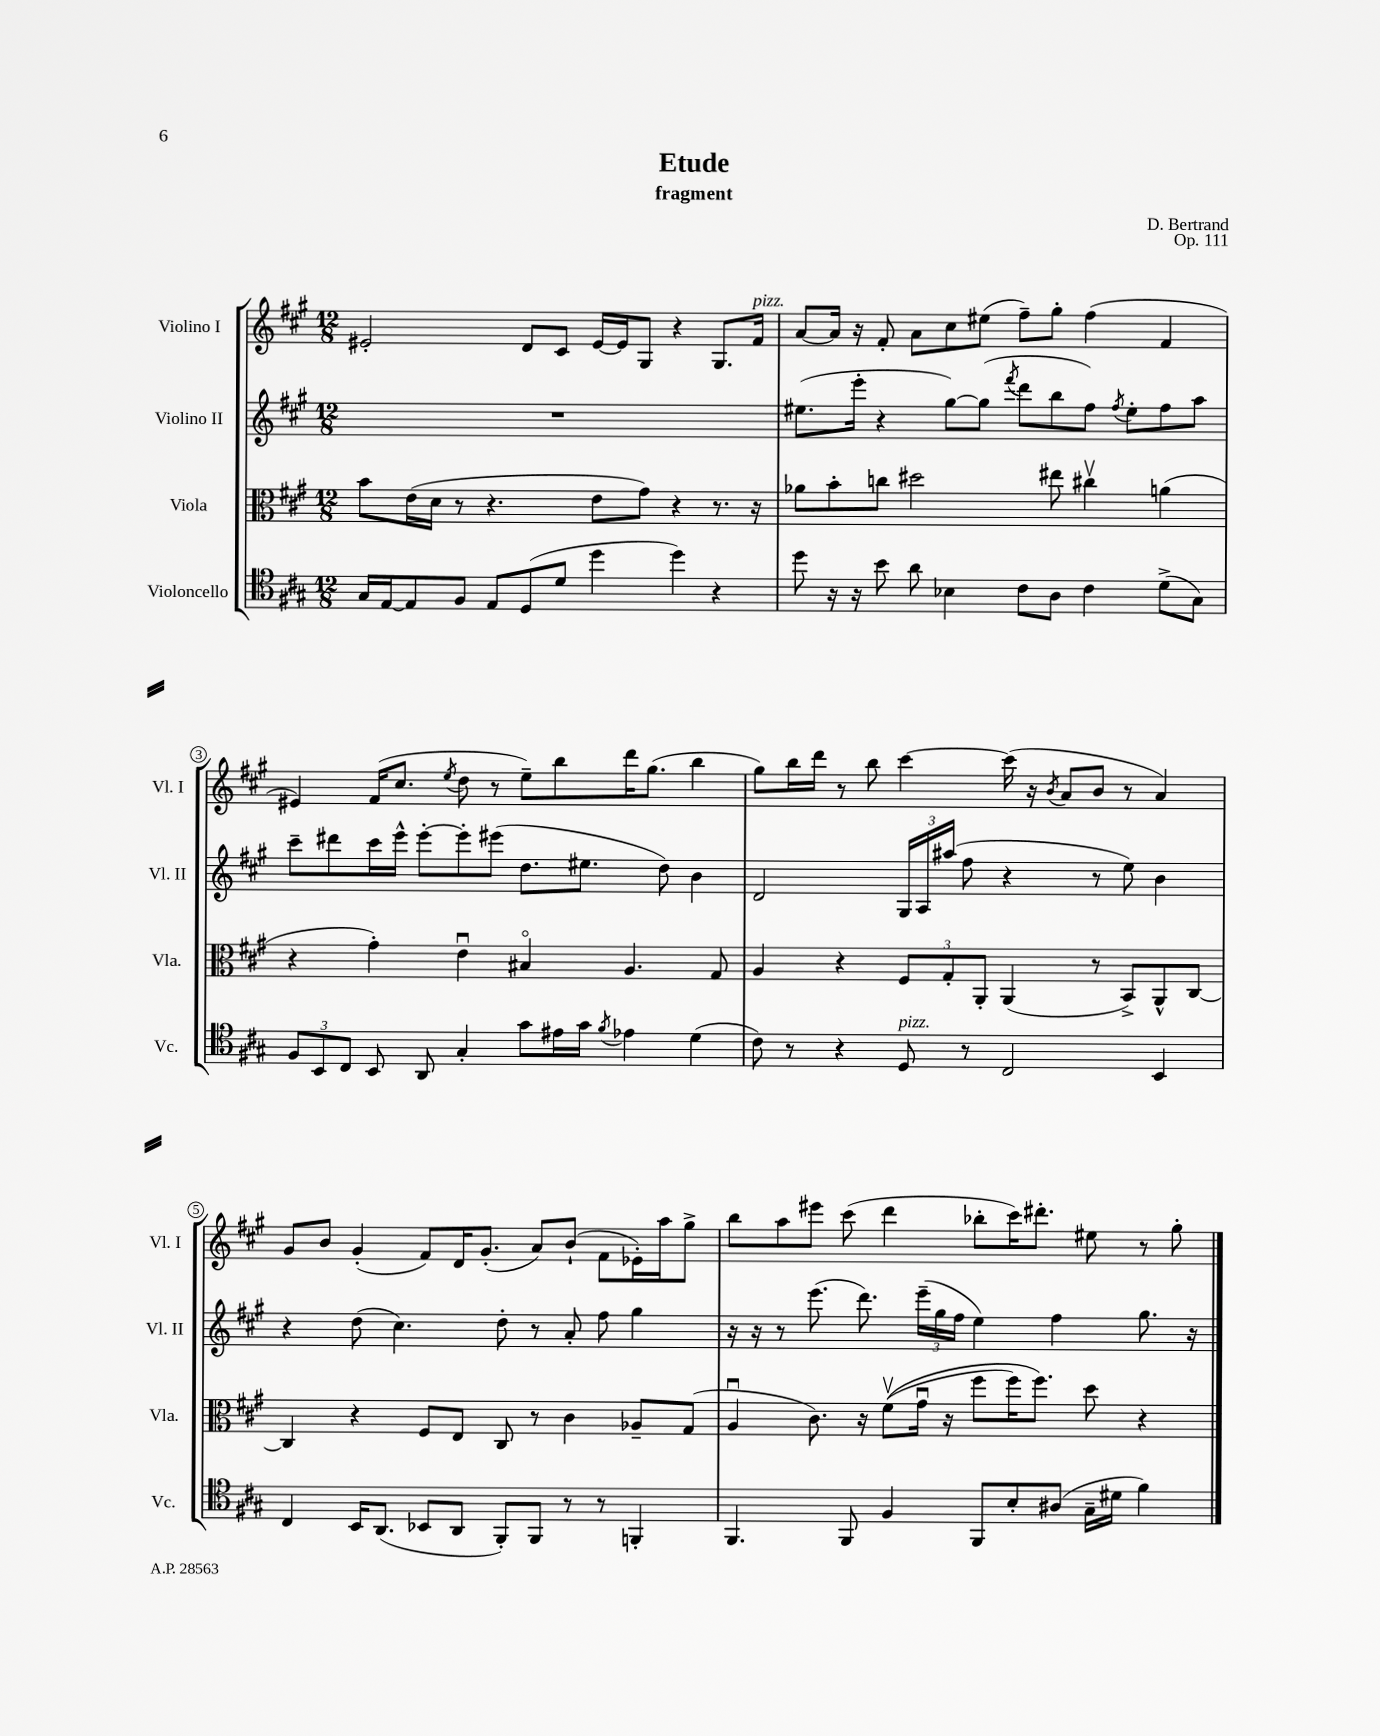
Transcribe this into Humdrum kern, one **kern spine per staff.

**kern	**kern	**kern	**kern
*staff4	*staff3	*staff2	*staff1
*clefC4	*clefC3	*clefG2	*clefG2
*k[f#c#g#]	*k[f#c#g#]	*k[f#c#g#]	*k[f#c#g#]
*M12/8	*M12/8	*M12/8	*M12/8
16G#/LL	8b\L	1.r	2e#'/
[16E/J	.	.	.
8E/]	(16e\L	.	.
.	16d\JJ	.	.
8F#/J	8r	.	.
8E/L	4.r	.	.
(8D/	.	.	8d/L
8d/J	.	.	8c#/J
4dd\	8e\L	.	[16e#/LL
.	.	.	16e#/]J
.	8g#\J)	.	8G#/J
4dd\)	4r	.	4r
4r	8.r	.	8.G#/L
.	16r	.	16f#/Jk
=	=	=	=
8dd\	8a-\L	(8.ee#\L	[8a/L
16r	8b'\	.	16a/]Jk
16r	.	16eee'\Jk	16r
8b\	8cc\J	4r	8f#'/
8a\	2dd#\	.	8a\L
4B-\	.	[8gg#\L)	8cc#\
.	.	(8gg#\]J	(8ee#\J
.	.	8qfff#/	.
8c#\L	.	8ddd\L	8ff#~\L)
8A\J	8ee#\	8bb\	8gg#'\J
4c#\	4cc#v\	8ff#\J)	(4ff#\
.	.	8qff#/	.
.	.	8ee#'\L	.
(8d^\L	(4a\	8ff#\	4f#/
8G#\J)	.	8aa\J	.
=	=	=	=
12F#/L	4r	8ccc#~\L	4e#/)
12BB/	.	.	.
.	.	8ddd#\	.
12C#/J	.	.	.
8BB/	4g#'\)	16ccc#\L	(16f#/LK
.	.	16eee^^\JJ	8.cc#/J
8AA/	.	[8eee'\L	.
.	.	.	8qee/
4G#'/	4eu\	8eee'\]	8dd\
.	.	(8eee#\J	8r
8g#\L	4B#o/	8.dd\L	8ee~\L)
16e#\L	.	.	8bb\
16g#\JJ	.	8.ee#\J	.
8qf#/	.	.	.
4e-\	4.A/	.	16ddd\K
.	.	.	(8.gg#\J
.	.	8dd\)	.
(4d\	.	4b\	4bb\
.	8G#/	.	.
=	=	=	=
8c#\)	4A/	2d/	8gg#\L)
8r	.	.	16bb\L
.	.	.	16ddd\JJ
4r	4r	.	8r
.	.	.	8bb\
8D/	12F#/L	24G#/LL	[4ccc#\
.	.	24A/	.
.	12G#'/	(24aa#/JJ	.
8r	.	8ff#\	.
.	12AA'/J	.	.
2C#/	(4AA/	4r	(16ccc#\]
.	.	.	16r
.	.	.	8qb/
.	.	.	8a/L
.	8r	8r	8b/J
.	8BB^/L)	8ee\)	8r
4BB/	8AA^^/	4b\	4a/)
.	[8C#/J	.	.
=	=	=	=
4C#/	4C#/]	4r	8g#/L
.	.	.	8b/J
16BB/LK	4r	(8dd\	(4g#'/
(8.AA/J	.	.	.
.	.	4.cc#\)	.
8BB-/L	8F#/L	.	8f#/L)
8AA/J	8E/J	.	16d/K
.	.	.	(8.g#'/J
8FF#'/L)	8C#/	8dd'\	.
8FF#/J	8r	8r	8a/L)
8r	4c#\	8a'/	(8b`/J
8r	.	8ff#\	8f#\L
4FF'/	8A-~/L	4gg#\	16e-'\L)
.	.	.	16aa\J
.	(8G#/J	.	8gg#^\J
=	=	=	=
4.FF#/	4Au/	16r	8bb\L
.	.	16r	.
.	.	8r	8aa\
.	8.c#\)	(8.eee\	8eee#\J
8FF#/	.	.	(8ccc#\
.	16r	8.ddd\)	.
4F#/	&((8f#v\L	.	4ddd\
.	16g#u\Jk	(24eee~\LL	.
.	.	24gg#\	.
.	16r	.	.
.	.	24ff#\JJ	.
8FF#/L	8ff#\L	4ee\)	8bb-'\L
8B'/	16ff#\K)	.	16ccc#\K)
.	8.ff#\J&)	.	8.ddd#'\J
(8A#/J	.	4ff#\	.
16G#~\LL	8dd\	.	8ee#\
16d#\JJ	.	.	.
4f#\)	4r	8.gg#\	8r
.	.	.	8gg#'\
.	.	16r	.
==	==	==	==
*-	*-	*-	*-
